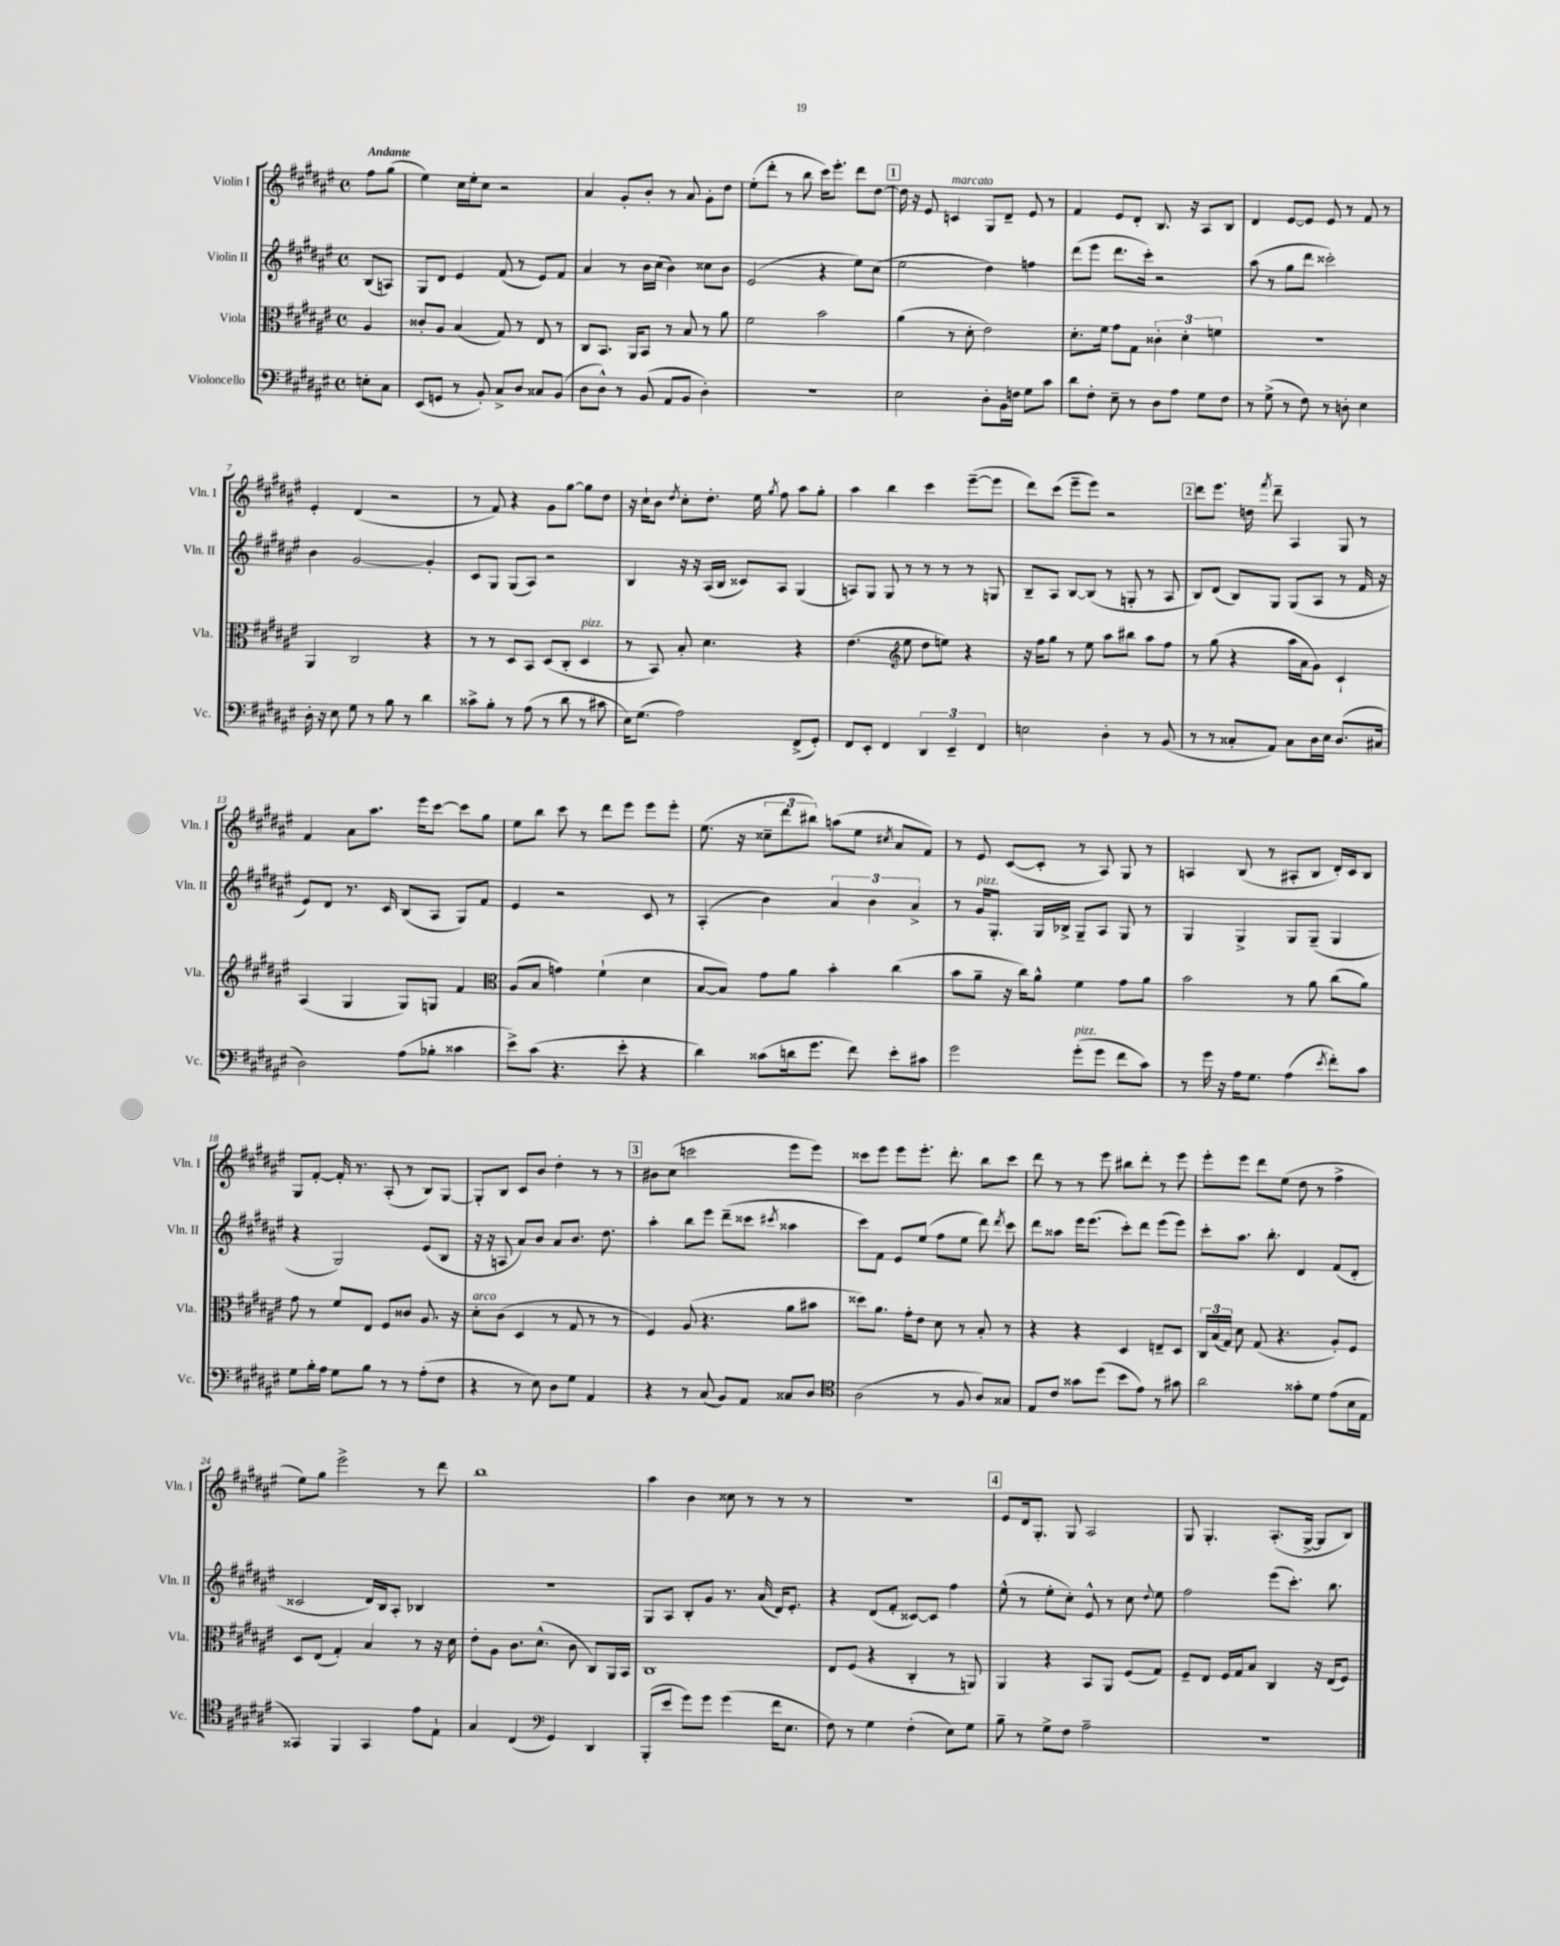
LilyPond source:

<<
\new StaffGroup <<
\new Staff = "s0" \with { instrumentName = "Violin I" shortInstrumentName = "Vln. I" } {
    \clef treble \key fis \major \defaultTimeSignature \time 4/4 \partial 4 \tempo "Andante"
    \autoBeamOff fis''8[ gis''8]( |
    eis''4) cis''16[ eis''16-. cis''8] r2 |
    ais'4 gis'8[-. b'8]-. r8 ais'8 gis'8[-. dis''8] |
    eis''8[-.( dis'''8]-. r8 b''8 cis'''16[) eis'''8.]-. dis'''8[ dis''8]~ |
    \mark \markup { \box "1" } dis''16 r16 eis'8 c'4^\markup { \italic "marcato" } gis8[ dis'8]-- eis'8 r8 |
    fis'4 eis'8[ dis'8]-. b8. r16 ais8[ b8] |
    dis'4 eis'8[~ eis'8] eis'8 r8 fis'8 r8 |
    eis'4-. dis'4( r2 |
    r8 fis'8) r4 gis'8[ gis''8]~ gis''8[ dis''8] |
    r16 cis''16[-! b'8] \acciaccatura { dis''8 } cis''8[-. dis''8.]-. eis''16 \acciaccatura { gis''8 } fis''8 ais''8[ gis''8]-. |
    ais''4 b''4 cis'''4 eis'''8[~--( eis'''8] |
    dis'''8[) cis'''8]( eis'''8[-- eis'''8]) r2 |
    \mark \markup { \box "2" } dis'''8[ eis'''8.] d''16 \acciaccatura { fis'''8 } dis'''8-- ais4 gis8 r8 |
    fis'4 ais'8[ ais''8.] eis'''16[ cis'''8]~ cis'''8[ gis''8] |
    eis''8[ b''8] cis'''8 r8 dis'''8[ eis'''8] eis'''8[ eis'''8]-. |
    eis''8.( r16 \tuplet 3/2 { cisis''8[-- dis'''8 bis''8]) } a''8[( eis''8] \acciaccatura { cis''8 } ais'8[ fis'8]) |
    r8 eis'8 cis'8[~( cis'8]-. r8 ais8) gis8 r8 |
    a4 b8( r8 ais8[-. b8] dis'16[-.) cis'16 b8] |
    gis8[ fis'8]~-. fis'16-. r8. ais8-.( r8 b8[) gis8]~ |
    gis8[-. b8] cis'8[ b'8] dis''4-. r8 r8 |
    \mark \markup { \box "3" } bis'8[ cis''8]( c'''2 eis'''8[ eis'''8]) |
    cisis'''8[ eis'''8] eis'''8[ eis'''8.]-. dis'''8.-. b''8[ cisis'''8] |
    dis'''8 r8 r8 eis'''8 bis''8[ dis'''8]-. r8 eis'''8 |
    eis'''8[-. eis'''8] dis'''8[ eis''8]( dis''8 r8 fis''4-> |
    eis''8[) gis''8] eis'''2-> r8 dis'''8 |
    b''1 |
    ais''4 b'4 cisis''8 r8 r8 r8 |
    R1 |
    \mark \markup { \box "4" } eis'8[ dis'16 gis8.]-. gis8 ais2 |
    gis8 gis4.-. ais8.[-.( gis16]~-> gis8[ b8]) \bar "|." |
}
\new Staff = "s1" \with { instrumentName = "Violin II" shortInstrumentName = "Vln. II" } {
    \clef treble \key fis \major \defaultTimeSignature \time 4/4 \partial 4
    \autoBeamOff b8[( a8]) |
    gis8[ dis'8] eis'4 fis'8( r8 eis'8[) fis'8] |
    ais'4 r8 b'16[ cis''16]( b'4) cisis''8[ b'8] |
    eis'2( r4 eis''8[) cis''8]( |
    \mark \markup { \box "1" } eis''2 dis''4) f''4 |
    dis'''8[( eis'''8] dis'''8.[ cis'''16]-.) r2 |
    ais''8( r8 gis''8[ dis'''8] cisis'''2-.) |
    b'4 gis'2~ gis'4-. |
    cis'8[ gis8] gis8[( ais8]) r2 |
    b4 r16 r16 ais16[( b16] cisis'8[) ais8] gis4( |
    a8[) gis8] gis8 r8 r8 r8 r8 g8 |
    b8[-- ais8] b8[~ b8]( r8 g8-. r8 ais8 |
    \mark \markup { \box "2" } b8[) dis'8]( b8[) gis8] gis8[( ais8] r8 fis'16 r16 |
    eis'8[) dis'8] r8. cis'16 b8[( ais8] gis8[) fis'8] |
    eis'4 r2 cis'8 r8 |
    ais4-.( b'4) \tuplet 3/2 { ais'4 b'4 ais'4-> } |
    r8 gis'16[^\markup { \italic "pizz." } gis8.]-. gis16[ bes16]-> gis8[-- ais8] gis8 r8 |
    gis4 gis4-> gis8[ gis8]--( gis4 |
    r4 gis2) eis'8[( b8] |
    r16 r16 a8 ais'8[) b'8] ais'8[ b'8.] dis''8. |
    \mark \markup { \box "3" } ais''4-. b''8[ eis'''8] dis'''8[--( cisis'''8] \acciaccatura { cis'''8 } aisis''4 |
    cis'''8[) fis'8] eis'8[ eis''8]( fis''8[ eis''8] dis'''8) \acciaccatura { dis'''8 } cis'''8 |
    dis'''8[ aisis''8] eis'''16[ eis'''8.]( cis'''8[-.) dis'''8] eis'''8[( eis'''8]) |
    cis'''8[-. ais''8.] b''8.-. dis'4 fis'8[( dis'8]-. |
    cisis'2 dis'16[) b16 ais8]-. bes4 |
    R1 |
    gis8[ ais8] b8[-. gis'8] r8. ais'16( dis'16[) eis'8.]-. |
    r4 dis'8[( fis'8]-. cisis'8[~) cisis'8] fis''4 |
    \mark \markup { \box "4" } eis''8-^( r8 eis''8[-. cis''8]-.) eis'8-^ r8 cis''8 \appoggiatura { dis''8 } eis''8 |
    fis''2 eis'''8[( cis'''8.]-.) b''8. \bar "|." |
}
\new Staff = "s2" \with { instrumentName = "Viola" shortInstrumentName = "Vla." } {
    \clef alto \key fis \major \defaultTimeSignature \time 4/4 \partial 4
    \autoBeamOff ais4 |
    cisis'8[-. ais8] b4( gis8) r8 eis8 r8 |
    cis8[ b,8.] ais,16[ b,8] r8 b8 r8 ais'8 |
    fis'2 b'2 |
    \mark \markup { \box "1" } ais'4( r8 dis'8-. eis'2) |
    dis'8.[-. fis'16] gis'8[ gis8] \tuplet 3/2 { cisis'4-. dis'4-. f'4 } |
    R1 |
    ais,4 cis2 r4 |
    r8 r8 dis8[ b,8] dis8[( cis8]-. dis4^\markup { \italic "pizz." } |
    r8 b,8) b8-. dis'4. r4 |
    eis'4.( \clef treble eis''8 dis''8[ e''8]) r4 |
    r16 fis''16[ gis''8] r8 eis''8 ais''8[ bis''8] ais''8[ fis''8] |
    \mark \markup { \box "2" } r8 gis''8( r4 ais''16[ ais'16 gis'8]) cis'4-! |
    ais4( gis4 gis8[) g8] fis'4 |
    \clef alto ais8[( b8] g'4) fis'4-!( dis'4 |
    b8[~ b8]) gis'8[ ais'8] b'4-. cis''4( |
    b'8[ ais'8]-- r16 cis''16[) ais'8]-^ fis'4 gis'8[ ais'8] |
    b'2 r8 ais'8 cis''8[( ais'8]) |
    gis'8 r8 fis'8[ eis8] fis8[ cisis'8] ais8. r16 |
    dis'8[-.^\markup { \italic "arco" } cis'8]( dis4 r8 gis8 r8 r8 |
    \mark \markup { \box "3" } fis4) ais8( r4. ais'8[ bis'8] |
    disis''8[) ais'8.] gis'16[-. eis'8] dis'8 r8 b8-. r8 |
    r4 r4 dis4 e8[-- dis8] |
    \tuplet 3/2 { cis16[ b16( gis16]) } dis'8 gis8( r4. ais8[-.) fis8] |
    dis8[ eis8]( gis4-.) b4 r8 r16 dis'16 |
    eis'8[-. ais8] cis'8.[ dis'8.]-^( cis'8 cis8[) ais,16 b,16] |
    cis1 |
    eis8[ fis8]( r4 cis4-. r8 a,8) |
    \mark \markup { \box "4" } ais,4 r4 b,8[ ais,8] fis8[( gis8]) |
    fis8[-- eis8] fis16[ gis16 b8] cis4 r16 eis16[( fis8]) \bar "|." |
}
\new Staff = "s3" \with { instrumentName = "Violoncello" shortInstrumentName = "Vc." } {
    \clef bass \key fis \major \defaultTimeSignature \time 4/4 \partial 4
    \autoBeamOff e8[-. cis8] |
    eis,8[( g,8] r8 b,8-.) cis8[-> dis8] cisis8[ b,8]( |
    dis8[ dis8]-^) r8 b,8( ais,8[ b,8] dis4-.) |
    R1 |
    \mark \markup { \box "1" } eis2 dis8[-. b,16 f16] gis8[ cis'8] |
    dis'8[ fis8]-. eis8-- r8 dis8[ ais8] gis8[ fis8] |
    r8 gis8->( r8 fis8) r8 d8-. eis4 |
    dis16-. r16 eis8 gis8 r8 b8 r8 dis'4 |
    cisis'8[-> b8]-. r8 ais8( r8 dis'8 r8 cis'8 |
    eis16[) gis8.]( ais2) fis,8[->( gis,8]-.) |
    fis,8[ eis,8]-. fis,4 \tuplet 3/2 { dis,4 eis,4-- fis,4 } |
    e2 dis4-. r8 b,8( |
    \mark \markup { \box "2" } r8 r8 cisis8[-. ais,8]) cisis8[ dis16 eis16] dis8.[( cis16] |
    dis2) ais8[( bes8]-. cisis'4 |
    eis'8[->) cis'8]( r4. eis'8-. r4 |
    dis'4) cisis'8[( d'16 gis'8.] fis'8) eis'8[-. cis'8] |
    gis'2 gis'8[-.^\markup { \italic "pizz." }( gis'8] fis'8[ cis'8]) |
    r8 gis'16 r16 ais16[ gis8.] ais4( \acciaccatura { eis'8 } fis'8[-.) cis'8] |
    gis8[ b16-. ais16] gis8[ b8] r8 r8 ais8[-.( fis8] |
    r4 r8 eis8) dis8[ gis8] ais,4 |
    \mark \markup { \box "3" } r4 r8 cis8( b,8[) ais,8] cisis8[ dis8] |
    \clef tenor ais2( r8 fis8 ais8[) gisis8] |
    eis8[ cis'8] gisis'8[ dis''8]( b'8[ eis'8]) r8 gis'8 |
    ais'2 gisis'8[-. dis'8] eis'8[( b16 eis16] |
    gisis,4) fis,4 gisis,4 eis'8[ eis8]-! |
    gis4 cis4( \clef bass gis,4) dis,4 |
    b,,8[-.( eis'8] gis'8[) gis'8] gis'4( fis'16[ eis8.] |
    fis8) r8 gis4 fis4-.( eis8[) gis8] |
    \mark \markup { \box "4" } b8-- r8 gis8[-> fis8] ais2-- |
    R1 \bar "|." |
}
>>
>>
